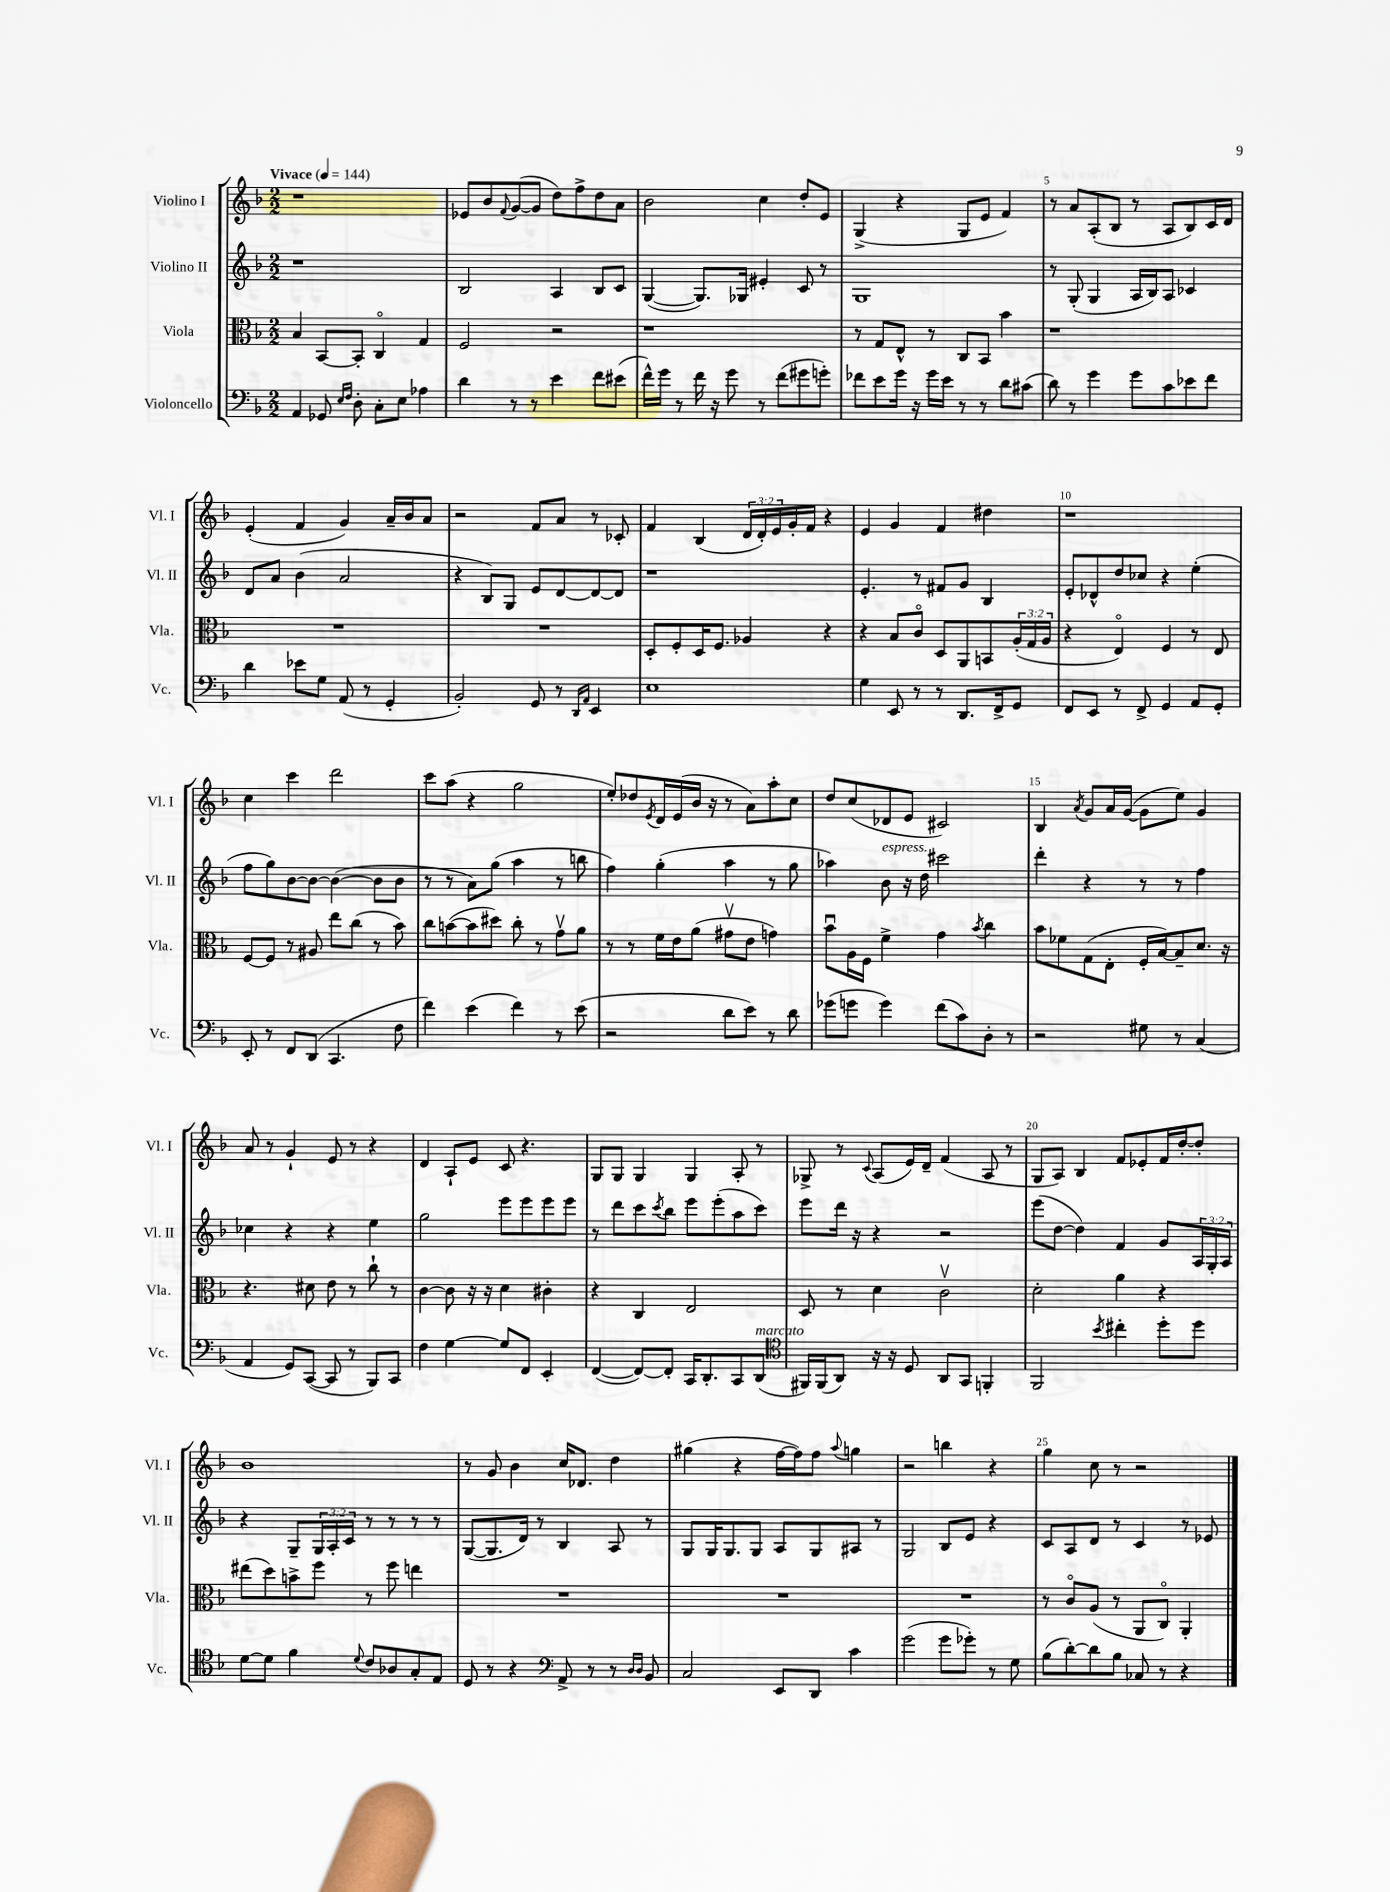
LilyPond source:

<<
\new StaffGroup <<
\new Staff = "s0" \with { instrumentName = "Violino I" shortInstrumentName = "Vl. I" } {
    \clef treble \key f \major \numericTimeSignature \time 2/2 \override Staff.TupletNumber.text = #tuplet-number::calc-fraction-text \tempo "Vivace" 4 = 144
    r1 |
    ees'8 bes'8 \appoggiatura { f'8 } g'8~( g'8 d''8) f''8-> d''8 a'8 |
    bes'2 c''4 d''8-. e'8 |
    g4->( r4 g8 e'8 f'4) |
    r8 a'8 a8-.( bes8 r8 a8 bes8) c'16 d'16 |
    e'4-.( f'4 g'4) a'16-- bes'16 a'8 |
    r2 f'8 a'8 r8 ces'8-. |
    f'4 bes4( \tuplet 3/2 { d'16 d'16-.) e'16 } g'16-. f'16 r4 |
    e'4 g'4 f'4 dis''4 |
    r1 |
    c''4 c'''4 d'''2 |
    c'''8 a''8( r4 g''2 |
    e''8-.) des''8 \acciaccatura { e'8 } d'16 e'16( bes'16 r16 r8 a'8) a''8-. c''8 |
    d''8 c''8( des'8 e'8 cis'2) |
    bes4 \acciaccatura { a'8 } g'8 a'16 g'16~( g'8 e''8) g'4 |
    a'8 r8 g'4-! e'8 r8 r4 |
    d'4 a8-! e'8 c'8 r4. |
    g8 g8 g4 g4 a8-. r8 |
    ges8-> r8 \appoggiatura { c'8 } a8( e'16) d'16-- f'4( a8 r8 |
    g8 a8) bes4 f'8 ees'8-. f'16 d''16~-. d''8-. |
    bes'1 |
    r8 g'8 bes'4 c''16 des'8. d''4 |
    gis''4( r4 f''16~ f''16) f''8 \appoggiatura { a''8 } g''4 |
    r2 b''4 r4 |
    g''4 c''8 r8 r2 \bar "|." |
}
\new Staff = "s1" \with { instrumentName = "Violino II" shortInstrumentName = "Vl. II" } {
    \clef treble \key f \major \numericTimeSignature \time 2/2 \override Staff.TupletNumber.text = #tuplet-number::calc-fraction-text
    r1 |
    bes2 a4 bes8 c'8 |
    g4~( g8.) ges16 eis'4-. c'8 r8 |
    g1 |
    r8 g8-.( g4 a16 bes16) a8 ces'4 |
    d'8 a'8 bes'4( a'2 |
    r4 bes8) g8 e'8 d'8~ d'8~ d'8 |
    r1 |
    e'4.-. r8 fis'8 g'8 bes4 |
    e'8-. des'8-^ d''8 ces''8 r4 e''4-.( |
    f''8 g''8) bes'8~ bes'8~ bes'4~( bes'8 bes'8 |
    r8 r8 a'8) g''8( a''4 r8 b''8 |
    f''4) g''4-.( a''4 r8 g''8 |
    aes''4) bes'8^\markup { \italic "espress." } r16 d''16 cis'''2 |
    d'''4-. r4 r8 r8 f''4 |
    ces''4 r4 r4 e''4 |
    g''2 e'''8 e'''8 e'''8 e'''8 |
    r8 d'''8 c'''8 \acciaccatura { c'''8 } bes''8 e'''8 e'''8-.( a''8 c'''8) |
    e'''8 d'''16 r16 r4 r2 |
    e'''8( d''8~ d''4) f'4 g'8 \tuplet 3/2 { a16 g16-. a16 } |
    r4 g8-- \tuplet 3/2 { g16 a16-. c'16 } r8 r8 r8 r8 |
    g8~( g8. d'16) r8 bes4 a8 r8 |
    g8 g16 g8. g8 a8 g8 ais8 r8 |
    g2 bes8 e'8 r4 |
    c'8 a8 d'8 r8 c'4 r8 ees'8 \bar "|." |
}
\new Staff = "s2" \with { instrumentName = "Viola" shortInstrumentName = "Vla." } {
    \clef alto \key f \major \numericTimeSignature \time 2/2 \override Staff.TupletNumber.text = #tuplet-number::calc-fraction-text
    bes4 bes,8~ bes,8-. c4\flageolet g4 |
    f2 r2 |
    r1 |
    r8 g8 e8-^ r8 c8 bes,8 bes'4 |
    r1 |
    R1 |
    R1 |
    d8-. f8-. d16 f8. aes4 r4 |
    r4 bes8 c'8\flageolet d8 a,8 b,8 \tuplet 3/2 { a16-.( g16 a16 } |
    r4 e4\flageolet) f4 r8 e8 |
    f8~ f8 r8 ais8 e''8 c''8( r8 bes'8) |
    c''8 b'8~( b'8 dis''8) c''8-. r8 g'8\upbow a'8 |
    r8 r8 f'16 e'16 a'8( gis'8\upbow e'8 g'4) |
    bes'8\downbow a16 f16 f'4-> g'4 \acciaccatura { bes'8 } c''4 |
    bes'8 fes'8 g8( e8-. f16-. bes16~) bes8-- d'8. r16 |
    r4. dis'8 e'8 r8 c''8-! r8 |
    c'4~ c'8 r16 r16 d'4 cis'4-. |
    r4 c4 e2 |
    d8 r8 d'4 c'2\upbow |
    d'2-. a'4 r4 |
    eis''8( d''8) b'8-> f''8 r8 f''8 e''4 |
    R1 |
    R1 |
    R1 |
    r8 c'8\flageolet a8( r8 a,8 c8\flageolet) a,4-. \bar "|." |
}
\new Staff = "s3" \with { instrumentName = "Violoncello" shortInstrumentName = "Vc." } {
    \clef bass \key f \major \numericTimeSignature \time 2/2
    a,4 ges,8 \grace { e16 f16 } d8-. c8-. e8 aes4 |
    d'4 r8 r8 e'4 f'8 eis'8( |
    f'16-^) g'16 r8 f'16 r16 g'8 r8 f'8( gis'8 g'8-.) |
    fes'8 e'8 g'16 r16 g'16 e'16 r8 r8 d'8 cis'8( |
    d'8) r8 g'4 g'8 c'8 ees'8 f'8 |
    d'4 ees'8 g8 a,8( r8 g,4-. |
    bes,2-.) g,8 r8 \grace { d,16 a,16 } e,4 |
    e1 |
    g4 e,8 r8 r8 d,8. f,16-> g,8 |
    f,8 e,8 r8 f,8-> g,4 a,8 g,8-. |
    e,8-. r8 f,8 d,8( c,4. f8 |
    f'4) e'4( f'4) r8 e'8( |
    r2 d'8 e'8) r8 d'8 |
    ges'8( g'8 g'4) f'8( c'8) d8-. r8 |
    r2 gis8 r8 c4( |
    a,4 g,8) c,8~( c,8 r8 bes,,8) c,8 |
    f4 g4~ g8 f,8 e,4-. |
    f,4~( f,8~) f,8-. c,16 d,8.-. c,8 d,8^\markup { \italic "marcato" }( |
    \clef tenor fis,16) fis,16( a,8) r16 r16 d8 a,8 g,8 f,4-. |
    f,2 \acciaccatura { bes'8 } cis''4-. d''8-. d''8 |
    d'8~ d'8 f'4 \appoggiatura { d'8 } c'8 aes8 g8-. e8 |
    d8 r8 r4 \clef bass a,8-> r8 r8 \grace { d16 d16 } bes,8 |
    c2 e,8 d,8 c'4 |
    g'2( g'8 ges'8-.) r8 g8 |
    bes8( d'8~-.) d'8 bes8 ces8 r8 r4 \bar "|." |
}
>>
>>
\layout { \context { \Score \override BarNumber.break-visibility = ##(#f #t #t) barNumberVisibility = #(every-nth-bar-number-visible 5) } }
